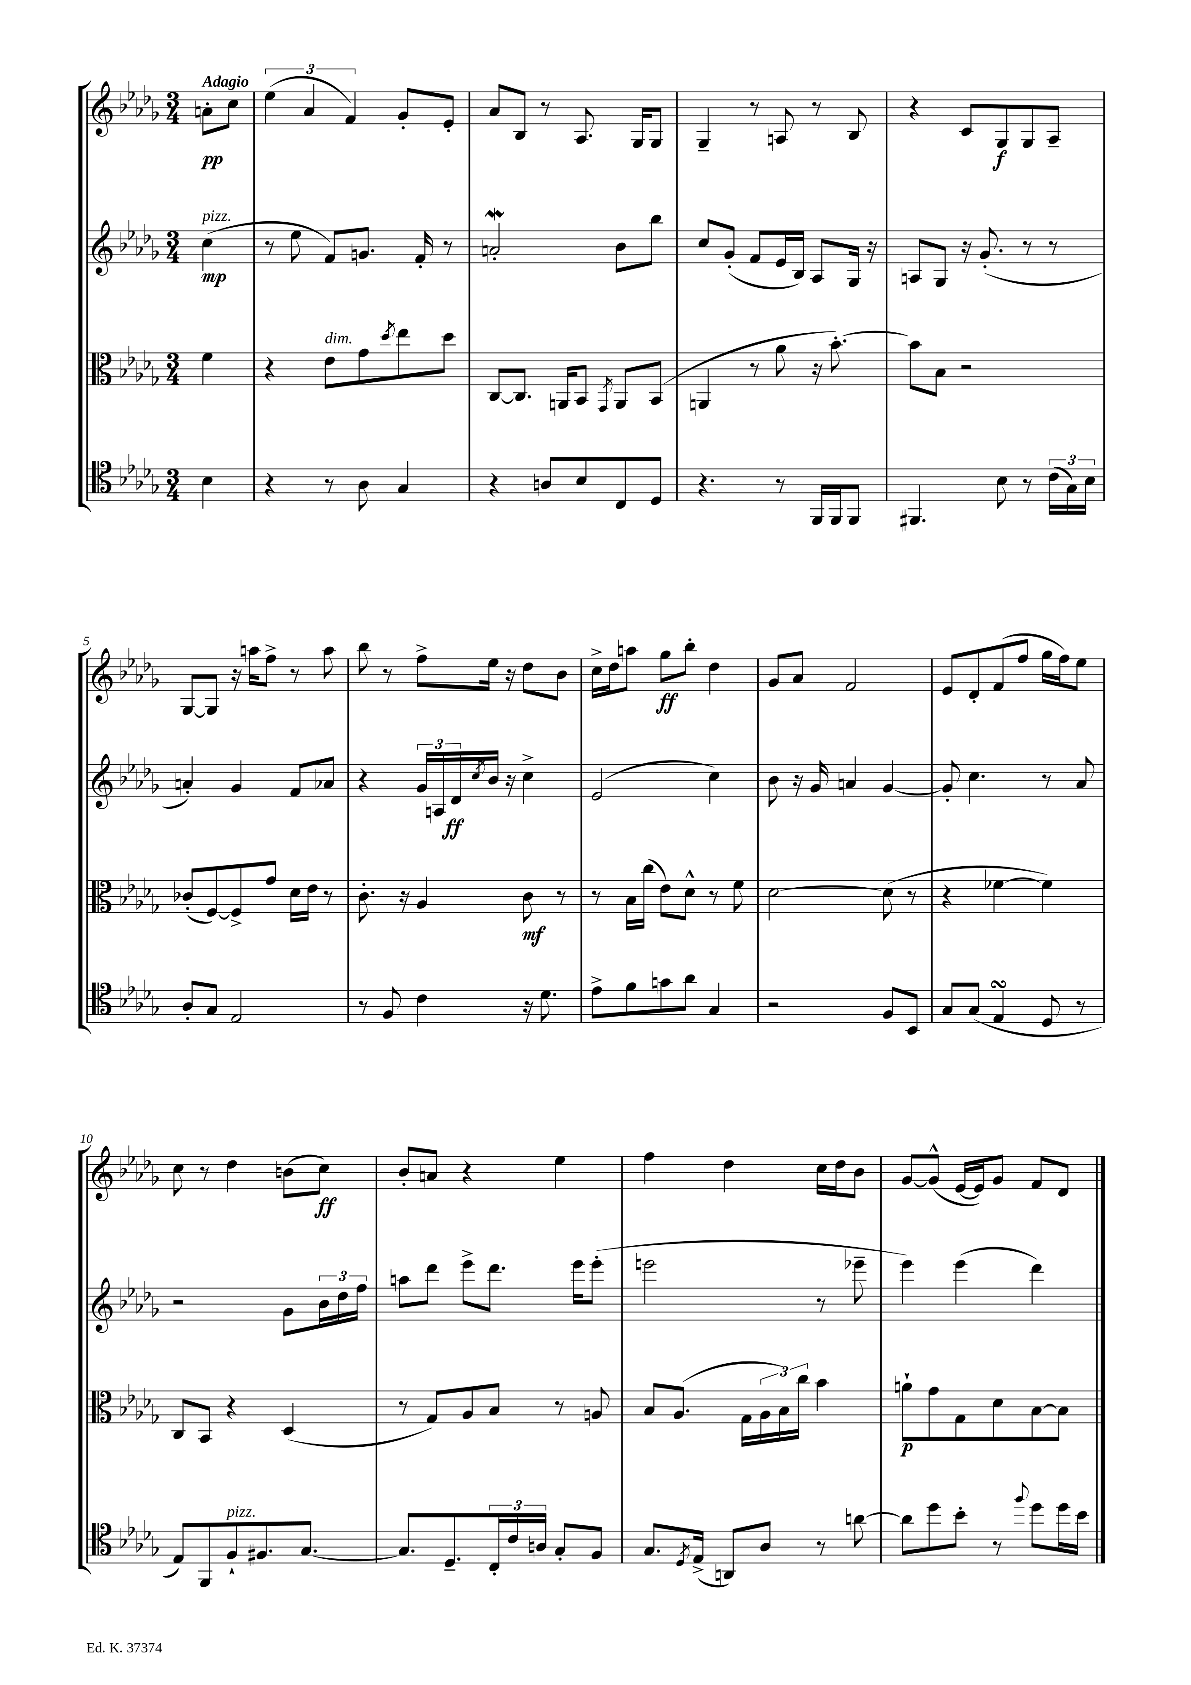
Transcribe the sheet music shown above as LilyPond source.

<<
\new StaffGroup <<
\new Staff = "s0" {
    \clef treble \key des \major \numericTimeSignature \time 3/4 \partial 4 \tempo "Adagio"
    a'8-.\pp c''8 |
    \tuplet 3/2 { ees''4( aes'4 f'4) } ges'8-. ees'8-. |
    aes'8 bes8 r8 aes8. ges16 ges8 |
    ges4-- r8 a8 r8 bes8 |
    r4 c'8 ges8\f ges8 aes8-- |
    ges8~ ges8 r16 a''16 f''8-> r8 a''8 |
    bes''8 r8 f''8-> ees''16 r16 des''8 bes'8 |
    c''16-> des''16 a''8 ges''8\ff bes''8-. des''4 |
    ges'8 aes'8 f'2 |
    ees'8 des'8-. f'8( f''8 ges''16 f''16) ees''8 |
    c''8 r8 des''4 b'8( c''8\ff) |
    bes'8-. a'8 r4 ees''4 |
    f''4 des''4 c''16 des''16 bes'8 |
    ges'8~ ges'8-^( ees'16~ ees'16) ges'8 f'8 des'8 \bar "|." |
}
\new Staff = "s1" {
    \clef treble \key des \major \numericTimeSignature \time 3/4 \partial 4
    c''4\mp^\markup { \italic "pizz." }( |
    r8 ees''8 f'8) g'8. f'16-. r8 |
    a'2-.\mordent bes'8 bes''8 |
    c''8 ges'8-.( f'8 ees'16 bes16) aes8 ges16 r16 |
    a8 ges8 r16 ges'8.-.( r8 r8 |
    a'4-.) ges'4 f'8 aes'8 |
    r4 \tuplet 3/2 { ges'16 a16 des'16\ff } \acciaccatura { c''8 } bes'16 r16 c''4-> |
    ees'2( c''4) |
    bes'8 r16 ges'16 a'4 ges'4~ |
    ges'8-. c''4. r8 aes'8 |
    r2 ges'8 \tuplet 3/2 { bes'16 des''16 f''16 } |
    a''8 des'''8 ees'''8-> des'''8. ees'''16 ees'''8-.( |
    e'''2 r8 ees'''8-- |
    ees'''4) ees'''4( des'''4) \bar "|." |
}
\new Staff = "s2" {
    \clef alto \key des \major \numericTimeSignature \time 3/4 \partial 4
    f'4 |
    r4 ees'8^\markup { \italic "dim." } ges'8 \acciaccatura { des''8 } ees''8 des''8 |
    c8~ c8. a,16 bes,8 \acciaccatura { ges,8 } a,8 bes,8( |
    a,4 r8 aes'8 r16 bes'8.~-.) |
    bes'8 bes8 r2 |
    ces'8-.( f8~) f8-> ges'8 des'16 ees'16 r8 |
    c'8.-. r16 aes4 c'8\mf r8 |
    r8 bes16 c''16( ees'8) des'8-^ r8 f'8 |
    des'2~ des'8( r8 |
    r4 fes'4~ fes'4) |
    c8 bes,8 r4 des4( |
    r8 ges8) aes8 bes8 r8 a8 |
    bes8 aes8.( ges16 \tuplet 3/2 { aes16 bes16) c''16 } bes'4 |
    a'8-!\p ges'8 ges8 des'8 bes8~ bes8 \bar "|." |
}
\new Staff = "s3" {
    \clef tenor \key des \major \numericTimeSignature \time 3/4 \partial 4
    bes4 |
    r4 r8 aes8 ges4 |
    r4 a8 bes8 c8 des8 |
    r4. r8 f,16 f,16 f,8 |
    fis,4. bes8 r8 \tuplet 3/2 { c'16( ges16) bes16 } |
    aes8-. ges8 ees2 |
    r8 f8 c'4 r16 des'8. |
    ees'8-> f'8 g'8 aes'8 ges4 |
    r2 f8 bes,8 |
    ges8 ges8( ees4\turn des8 r8 |
    ees8) f,8 f8-!^\markup { \italic "pizz." } fis8. ges8.~ |
    ges8. des8.-- \tuplet 3/2 { c16-. c'16 a16 } ges8-. f8 |
    ges8. \acciaccatura { des8 } ees16->( a,8) aes8 r8 a'8~ |
    a'8 des''8 bes'8-. r8 \appoggiatura { f''8 } des''8 des''16 bes'16 \bar "|." |
}
>>
>>
